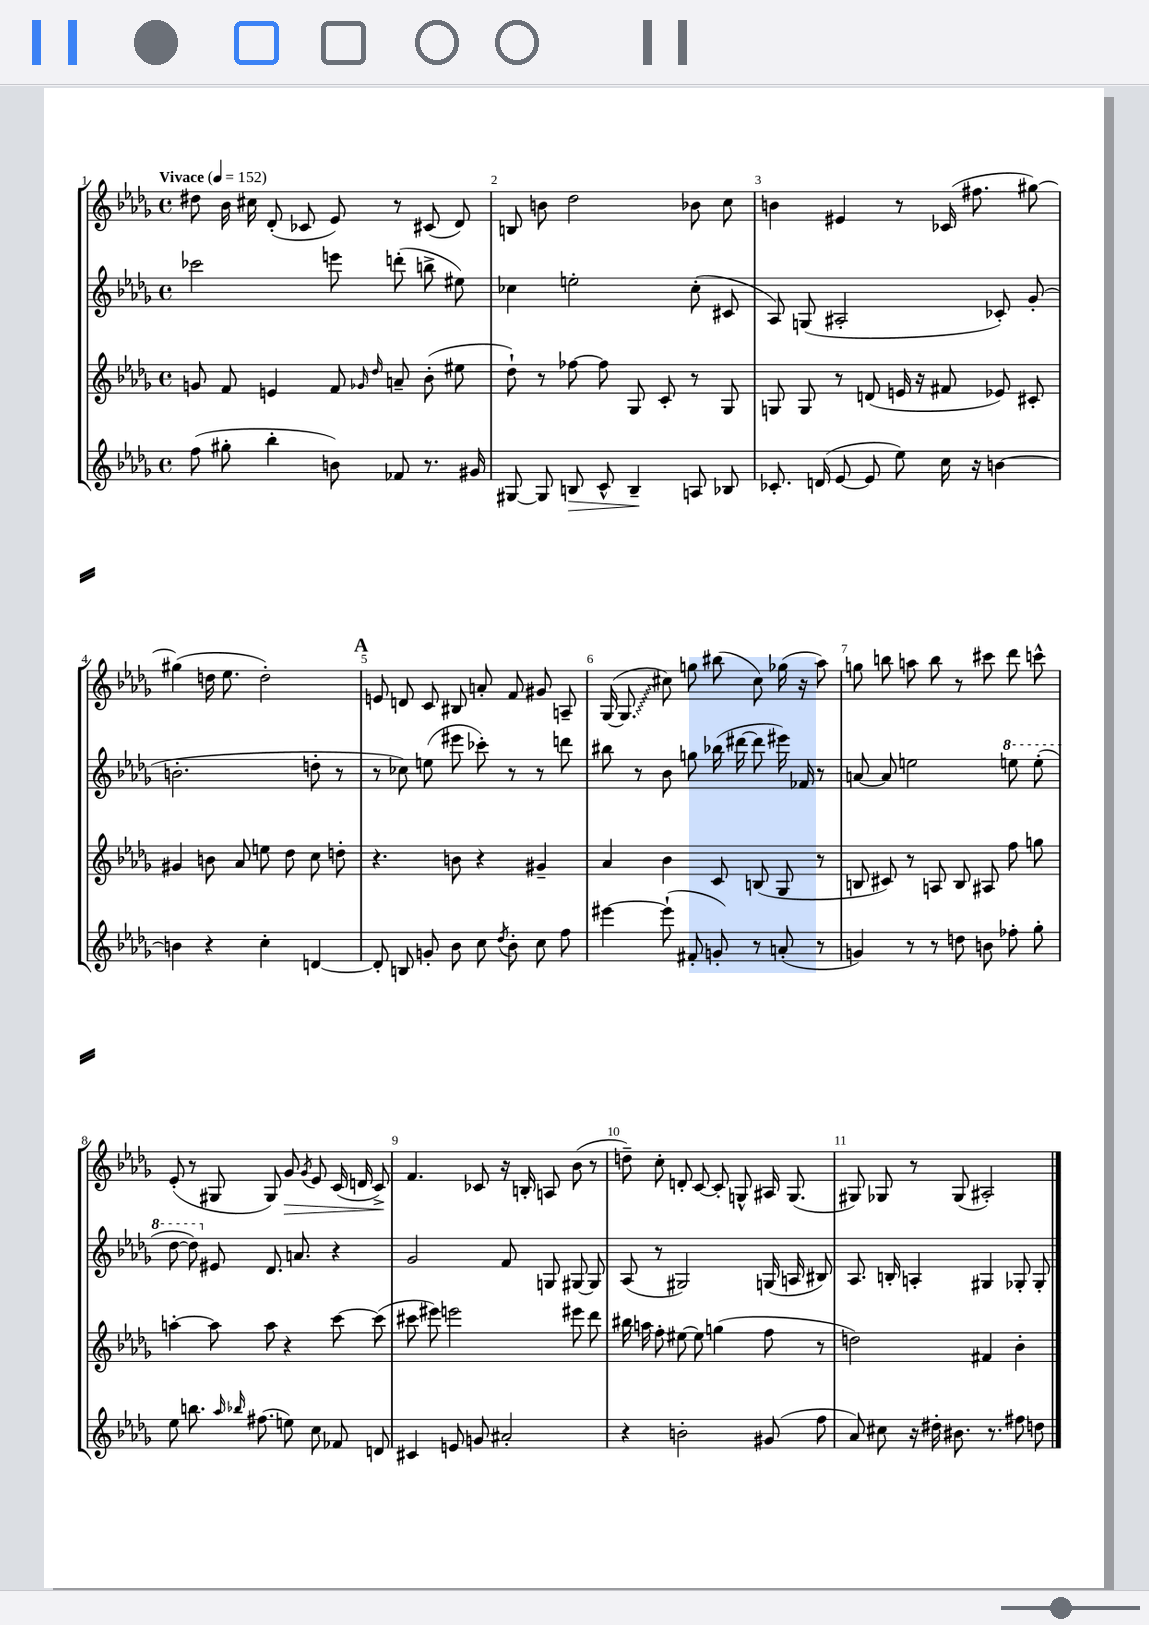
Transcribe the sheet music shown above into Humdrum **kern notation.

**kern	**kern	**kern	**kern
*staff4	*staff3	*staff2	*staff1
*clefG2	*clefG2	*clefG2	*clefG2
*k[b-e-a-d-g-]	*k[b-e-a-d-g-]	*k[b-e-a-d-g-]	*k[b-e-a-d-g-]
*M4/4	*M4/4	*M4/4	*M4/4
*met(c)	*met(c)	*met(c)	*met(c)
*MM152	*MM152	*MM152	*MM152
(8ff\	8g/	2ccc-\	8dd#\
8gg#'\	8f/	.	16b-\
.	.	.	16cc#\
4bb-'\	4e/	.	(8d-'/
.	.	.	8c-/
8b\)	8f/	8eee\	8e-/)
.	16qqg-/	.	.
.	16qqdd-/	.	.
8f-/	8a~/	(8ddd'\	8r
8.r	(8b-'\	8bb^\	(8c#/
.	8ee#\	8ee#\)	8d-/)
16g#/	.	.	.
=	=	=	=
[8G#/	8dd-`\)	4cc-\	8B/
8G#/]	8r	.	8b\
8B/	[8ff-\	2ee'\	2dd-\
8c^^/	8ff-\]	.	.
4B~/	8G-/	.	.
.	8c'/	.	.
8A/	8r	(8cc-'\	8b-\
8B-/	8G-/	8c#/	8cc\
=	=	=	=
8.c-'/	8G/	8A-/)	4b\
.	8G/	(8G/	.
(16d/	.	.	.
[8e-/	8r	2A#'/	4e#/
8e-/]	(8d/	.	.
8ee-\)	16e/	.	8r
.	16r	.	.
16cc\	8f#/	.	(16c-/
16r	.	.	8.ff#\
[4b\	8e-/)	8c-'/)	.
.	8c#'/	(8g-'/	[8gg#\)
=	=	=	=
4b\]	4g#/	2.b'\	(4gg#\]
4r	8b\	.	16dd\
.	.	.	8.ee-\
.	8a-/	.	.
4cc'\	8ee\	.	2dd'\)
.	8dd-\	.	.
[4d/	8cc\	8dd'\	.
.	8dd'\	8r	.
=	=	=	=
8d'/]	4.r	8r	8e/
8B/	.	8cc-\)	8d/
8g'/	.	(8ee\	8c/
8b-\	8b\	8eee#\	8B#/
8cc\	4r	8ccc-'\)	8a'/
8qdd-/	.	.	.
8b-'\	.	8r	8f/
8cc\	4g#~/	8r	8g#/
8ff\	.	8ddd\	8A~/
=	=	=	=
[4eee#\	4a-/	8bb#\	([16G-/
.	.	.	8.G-/]
.	.	8r	.
(8eee#`\]	4b-\	8b-\	8cc#\)
8f#'/	.	8gg\	8gg\
8g'/)	8c/	(16bb-\	(8bb#\
.	.	[16ddd#\	.
8r	(8B/	8ddd#\]	8cc#\)
(8a'/	8G-/	16eee#\)	(16gg-\
.	.	16f-/	16r
8r	8r	8r	8aa-\)
=	=	=	=
4g/)	8B/	[8a/	8gg\
.	8c#/)	8a/]	8bb\
8r	8r	2ee\	8aa\
8r	8A/	.	8bb\
8dd\	8B/	.	8r
8b\	8A#/	.	8ccc#\
8ff-'\	8ff\	8eee\	8ddd-\
8gg-'\	8gg\	(8eee'\	8ccc^^\
=	=	=	=
8ee-\	[4aa'\	[8ddd-\	(8e-'/
8.bb\	.	8ddd-\])	8r
.	8aa\]	8e#/	8G#/
16qqaa-/	.	.	.
16qqbb-/	.	.	.
(8.ff#\	.	.	.
.	8aa\	8.d-/	8G#/)
8ee\)	4r	.	8g-/
.	.	8.a/	.
.	.	.	8qg-/
8cc\	.	.	8e-/
8f-/	[8ccc\	4r	(16c/
.	.	.	16d/
8d/	(8ccc\]	.	8c^/)
=	=	=	=
4c#/	8ccc#\	2g-/	4.f/
.	8eee#\)	.	.
8e/	2eee\	.	.
8g/	.	.	8c-/
2a#'/	.	8f/	16r
.	.	.	16B'/
.	.	8G/	8A/
.	8eee#\	[8G#/	(8b-\
.	8ddd-\	8G#/]	8r
=	=	=	=
4r	16bb#\	(8A-/	8dd~\)
.	16aa\	.	.
.	8ff'\	8r	8cc'\
2b'\	[8ee#\	2G#/)	8d'/
.	8ee#\]	.	[8c/
.	(4gg\	.	8c'/]
.	.	.	8G^^/
(8g#/	8ff\	(16G/	16A#/
.	.	16A/	(8.G/
8ff\	8r	8B#/)	.
=	=	=	=
8a-/)	2dd\)	8.A-/	8G#/)
8cc#\	.	.	8G-/
.	.	16B'/	.
16r	.	4A'/	8r
16dd#'\	.	.	.
8.b#\	.	.	(8G-/
.	4f#/	4G#/	2A#'/)
8.r	.	.	.
8ff#\	4b-'\	8G-'/	.
8dd\	.	8G-'/	.
==	==	==	==
*-	*-	*-	*-
